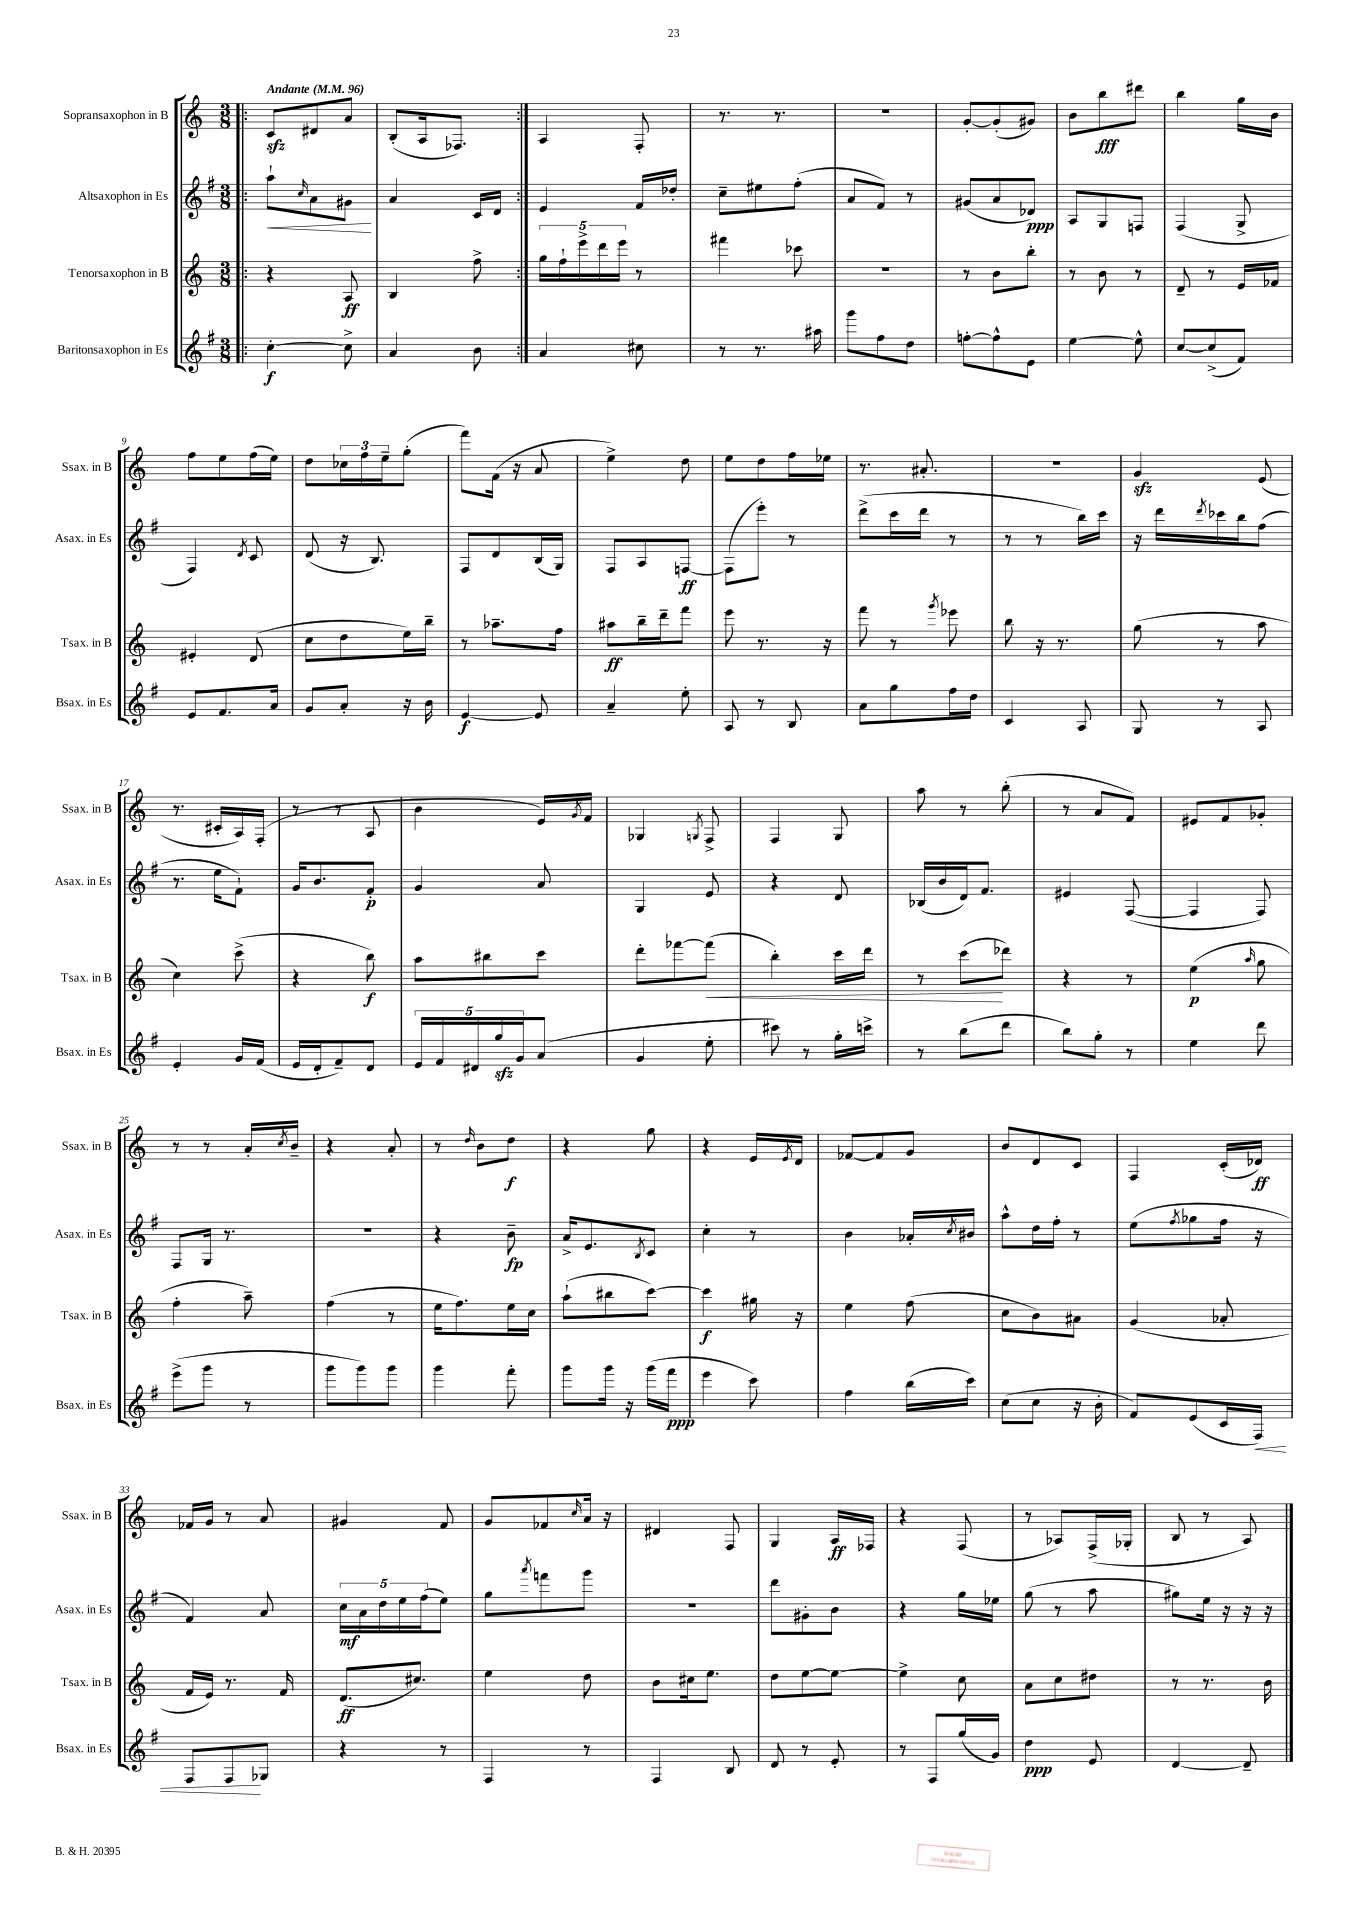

**kern	**dynam	**kern	**dynam	**kern	**dynam	**kern	**dynam
*part4	*part4	*part3	*part3	*part2	*part2	*part1	*part1
*staff4	*staff4	*staff3	*staff3	*staff2	*staff2	*staff1	*staff1
*I"Baritonsaxophon in Es	*	*I"Tenorsaxophon in B	*	*I"Altsaxophon in Es	*	*I"Sopransaxophon in B	*
*I'Bsax. in Es	*	*I'Tsax. in B	*	*I'Asax. in Es	*	*I'Ssax. in B	*
*clefG2	*	*clefG2	*	*clefG2	*	*clefG2	*
*k[f#]	*	*k[]	*	*k[f#]	*	*k[]	*
*M3/8	*	*M3/8	*	*M3/8	*	*M3/8	*
*MM96	*	*MM96	*	*MM96	*	*MM96	*
=1!|:	=1!|:	=1!|:	=1!|:	=1!|:	=1!|:	=1!|:	=1!|:
!	!	!	!	!	!	!LO:TX:a:B:t=Andante	!
!	!	!	!	!	!LO:HP:b	!	!
[4cc'\	f	4r	.	8aa`\L	<	8czz/L	.
.	.	.	.	16qqcc/	.	.	.
.	.	.	.	8a\	.	8d#X/	.
8cc^\]	.	8A/	ff	8g#X\J	.	8a/J	.
.	.	.	.	.	[	.	.
=2	=2	=2	=2	=2	=2	=2	=2
4a/	.	4B/	.	4a/	.	(8B'/L	.
.	.	.	.	.	.	16A/k	.
.	.	.	.	.	.	8.F-X/J)	.
8b\	.	8ff^\	.	16c/LL	.	.	.
.	.	.	.	16d/JJ	.	.	.
=3:|!	=3:|!	=3:|!	=3:|!	=3:|!	=3:|!	=3:|!	=3:|!
4a/	.	20gg\LL	.	4e/	.	4A/	.
.	.	20ff`\	.	.	.	.	.
.	.	20eee^\	.	.	.	.	.
.	.	20ddd\	.	.	.	.	.
.	.	20eee\JJ	.	.	.	.	.
8cc#X\	.	8r	.	16f#/LL	.	8F'/	.
.	.	.	.	16dd-X'/JJ	.	.	.
=4	=4	=4	=4	=4	=4	=4	=4
8r	.	4fff#X\	.	8cc~\L	.	8.r	.
8.r	.	.	.	8ee#X\	.	.	.
.	.	.	.	.	.	8.r	.
.	.	8ccc-X\	.	(8ff#'\J	.	.	.
16aa#X\	.	.	.	.	.	.	.
=5	=5	=5	=5	=5	=5	=5	=5
8ggg\L	.	4.r	.	8a/L	.	4.r	.
8ff#\	.	.	.	8f#/J)	.	.	.
8dd\J	.	.	.	8r	.	.	.
=6	=6	=6	=6	=6	=6	=6	=6
[8ffn'\L	.	8r	.	(8g#X/L	.	[8g'/L	.
8ff^^\]	.	8b\L	.	8a/	.	(8g'/]	.
8e\J	.	8bb'\J	.	8d-X/J)	ppp	8g#X/J)	.
=7	=7	=7	=7	=7	=7	=7	=7
[4ee\	.	8r	.	8A/L	.	8b\L	.
.	.	8b\	.	8G/	.	8bb\	fff
8ee^^\]	.	8r	.	8Fn/J	.	8ddd#X\J	.
=8	=8	=8	=8	=8	=8	=8	=8
[8cc/L	.	8d~/	.	(4F#/	.	4bb\	.
(8cc^/]	.	8r	.	.	.	.	.
8f#/J)	.	16e/LL	.	8G^/	.	16gg\LL	.
.	.	16f-X/JJ	.	.	.	16b\JJ	.
!!LO:LB:g=z
=9	=9	=9	=9	=9	=9	=9	=9
8e/L	.	4e#X'/	.	4F#/)	.	8ff\L	.
8.f#/	.	.	.	.	.	8ee\	.
.	.	.	.	8qd/	.	.	.
.	.	(8d/	.	8c/	.	(16ff\L	.
16a/Jk	.	.	.	.	.	16ee\JJ)	.
=10	=10	=10	=10	=10	=10	=10	=10
8g/L	.	8cc\L	.	(8d/	.	8dd\L	.
8a'/J	.	8dd\	.	16r	.	24cc-X\L	.
.	.	.	.	.	.	24ff\	.
.	.	.	.	8.B/)	.	.	.
.	.	.	.	.	.	24ee~\J	.
16r	.	16ee\L)	.	.	.	(8gg'\J	.
16b\	.	16bb~\JJ	.	.	.	.	.
=11	=11	=11	=11	=11	=11	=11	=11
[4e/	f	8r	.	8F#/L	.	8fff\L)	.
.	.	8.aa-X~\L	.	8d/	.	(16f\Jk	.
.	.	.	.	.	.	16r	.
8e/]	.	.	.	(16B/L	.	8a/	.
.	.	16ff\Jk	.	16G/JJ)	.	.	.
=12	=12	=12	=12	=12	=12	=12	=12
4a~/	.	8aa#X\L	ff	8F#/L	.	4ee^\)	.
.	.	16bb~\L	.	8A/	.	.	.
.	.	16ddd~\J	.	.	.	.	.
8ee'\	.	8fff\J	.	[8Fn/J	ff	8dd\	.
=13	=13	=13	=13	=13	=13	=13	=13
8A/	.	8eee\	.	(8F\L]	.	8ee\L	.
8r	.	8.r	.	8eee'\J)	.	8dd\	.
8B/	.	.	.	8r	.	16ff\L	.
.	.	16r	.	.	.	16ee-X\JJ	.
=14	=14	=14	=14	=14	=14	=14	=14
8a\L	.	8fff\	.	(8ddd^\L	.	8.r	.
8gg\	.	8r	.	16ccc\L	.	.	.
.	.	.	.	16ddd\JJ	.	8.a#X'/	.
.	.	8qggg/	.	.	.	.	.
16ff#\L	.	8eee-X\	.	8r	.	.	.
16dd\JJ	.	.	.	.	.	.	.
=15	=15	=15	=15	=15	=15	=15	=15
4c/	.	8bb\	.	8r	.	4.r	.
.	.	16r	.	8r	.	.	.
.	.	8.r	.	.	.	.	.
8A/	.	.	.	16bb\LL)	.	.	.
.	.	.	.	16ccc\JJ	.	.	.
=16	=16	=16	=16	=16	=16	=16	=16
8G/	.	(8gg\	.	16r	.	4gzz/	.
.	.	.	.	16ddd\LL	.	.	.
.	.	.	.	8qddd/	.	.	.
8r	.	8r	.	16ccc-X\	.	.	.
.	.	.	.	16bb\J	.	.	.
8A/	.	8aa\	.	(8ff#\J	.	(8e/	.
!!LO:LB:g=z
=17	=17	=17	=17	=17	=17	=17	=17
4e'/	.	4cc\)	.	8.r	.	8.r	.
.	.	.	.	16ee\KL	.	16c#X'/LL	.
16g/LL	.	(8ccc^\	.	8f#`\J)	.	16A/)	.
(16f#/JJ	.	.	.	.	.	(16F'/JJ	.
=18	=18	=18	=18	=18	=18	=18	=18
16e/LL	.	4r	.	16g/KL	.	8r	.
16d'/J	.	.	.	8.b/	.	.	.
8f#~/)	.	.	.	.	.	8r	.
8d/J	.	8bb\)	f	8f#'/J	p	8A/	.
=19	=19	=19	=19	=19	=19	=19	=19
20e/LL	.	8aa\L	.	4g/	.	4b\	.
20f#/	.	.	.	.	.	.	.
20d#X/	.	.	.	.	.	.	.
.	.	8bb#X\	.	.	.	.	.
20ggzz/	.	.	.	.	.	.	.
20g/J	.	.	.	.	.	.	.
(8a/J	.	8ccc\J	.	8a/	.	16e/LL)	.
.	.	.	.	.	.	8qg/	.
.	.	.	.	.	.	16f/JJ	.
=20	=20	=20	=20	=20	=20	=20	=20
4g/	.	8ddd'\L	.	4G/	.	4G-X/	.
.	.	[8fff-X\	.	.	.	.	.
.	.	.	.	.	.	8qGn/	.
!	!	!	!LO:HP:b	!	!	!	!
8ee'\	.	(8fff-\J]	<	8e/	.	8F^/	.
=21	=21	=21	=21	=21	=21	=21	=21
8ccc#X\)	.	4bb'\)	.	4r	.	4F/	.
8r	.	.	.	.	.	.	.
16gg'\LL	.	16ccc\LL	.	8d/	.	8G/	.
16cccn^\JJ	.	16ddd\JJ	.	.	.	.	.
=22	=22	=22	=22	=22	=22	=22	=22
8r	.	8r	.	(16B-X/LL	.	8aa\	.
.	.	.	.	16b/	.	.	.
(8bb\L	.	(8ccc\L	.	16d/J)	.	8r	.
.	.	.	.	8.f#/J	.	.	.
8ddd\J	.	8ddd-X\J)	[	.	.	(8bb'\	.
=23	=23	=23	=23	=23	=23	=23	=23
8bb\L)	.	4r	.	4e#X/	.	8r	.
8gg'\J	.	.	.	.	.	8a/L	.
8r	.	8r	.	([8F#/	.	8f/J)	.
=24	=24	=24	=24	=24	=24	=24	=24
4ee\	.	(4ee\	p	4F#/]	.	8e#X/L	.
.	.	.	.	.	.	8f/	.
.	.	16qqaa/	.	.	.	.	.
8ddd\	.	8gg\	.	8F#/)	.	8g-X'/J	.
!!LO:LB:g=z
=25	=25	=25	=25	=25	=25	=25	=25
(8eee^\L	.	4ff'\	.	8F#/L	.	8r	.
8ggg\J	.	.	.	16G/Jk	.	8r	.
.	.	.	.	8.r	.	.	.
8r	.	8aa~\)	.	.	.	16a'/LL	.
.	.	.	.	.	.	8qcc/	.
.	.	.	.	.	.	16b~/JJ	.
=26	=26	=26	=26	=26	=26	=26	=26
8ggg\L	.	(4ff\	.	4.r	.	4r	.
8ggg\)	.	.	.	.	.	.	.
8ggg\J	.	8r	.	.	.	8a'/	.
=27	=27	=27	=27	=27	=27	=27	=27
4ggg\	.	16ee\KL	.	4r	.	8r	.
.	.	8.ff\)	.	.	.	.	.
.	.	.	.	.	.	16qqdd/	.
.	.	.	.	.	.	8b\L	.
8fff#'\	.	16ee\L	.	8b~\	fp	8dd\J	f
.	.	16cc\JJ	.	.	.	.	.
=28	=28	=28	=28	=28	=28	=28	=28
8ggg\L	.	(8aa`\L	.	16a^/KL	.	4r	.
.	.	.	.	8.e/	.	.	.
16ggg\Jk	.	8bb#X\	.	.	.	.	.
16r	.	.	.	.	.	.	.
.	.	.	.	8qB/	.	.	.
(16ggg\LL	.	[8ccc\J)	.	8c/J	.	8gg\	.
16fff#\JJ	ppp	.	.	.	.	.	.
=29	=29	=29	=29	=29	=29	=29	=29
4eee\	.	4ccc\]	f	4cc'\	.	4r	.
8ccc\)	.	16gg#X\	.	8r	.	16e/LL	.
.	.	.	.	.	.	8qe/	.
.	.	16r	.	.	.	16d/JJ	.
=30	=30	=30	=30	=30	=30	=30	=30
4ff#\	.	4ee\	.	4b\	.	[8f-X/L	.
.	.	.	.	.	.	8f-/]	.
(16bb\LL	.	(8ff\	.	16a-X'/LL	.	8g/J	.
.	.	.	.	8qcc/	.	.	.
16ccc\JJ)	.	.	.	16b#X/JJ	.	.	.
=31	=31	=31	=31	=31	=31	=31	=31
(8cc\L	.	8cc\L	.	8aa^^\L	.	8b/L	.
8cc\J	.	8b\)	.	16dd\L	.	8d/	.
.	.	.	.	16ff#'\JJ	.	.	.
16r	.	8a#X\J	.	8r	.	8c/J	.
16b'\	.	.	.	.	.	.	.
=32	=32	=32	=32	=32	=32	=32	=32
8f#/L)	.	(4g/	.	(8ee\L	.	4F/	.
.	.	.	.	8qff#/	.	.	.
(8e/	.	.	.	8gg-X\	.	.	.
16c/L	.	8a-X'/	.	16ff#\Jk	.	(16c'/LL	.
!	!LO:HP:b	!	!	!	!	!	!
16F#/JJ)	<	.	.	16r	.	16d-X/JJ)	ff
!!LO:LB:g=z
=33	=33	=33	=33	=33	=33	=33	=33
8F#/L	.	16f/LL	.	4f#/)	.	16f-X/LL	.
.	.	16e/JJ)	.	.	.	16g/JJ	.
8F#/	.	8.r	.	.	.	8r	.
8G-X/J	[	.	.	8a/	.	8a/	.
.	.	16f/	.	.	.	.	.
=34	=34	=34	=34	=34	=34	=34	=34
4r	.	(8.d/L	ff	20cc\LL	mf	4g#X/	.
.	.	.	.	20a\	.	.	.
.	.	.	.	20dd\	.	.	.
.	.	.	.	20ee\	.	.	.
.	.	8.cc#X/J)	.	.	.	.	.
.	.	.	.	(20ff#\J	.	.	.
8r	.	.	.	8ee\J)	.	8f/	.
=35	=35	=35	=35	=35	=35	=35	=35
4F#/	.	4ee\	.	8gg\L	.	8g/L	.
.	.	.	.	8qaaa/	.	.	.
.	.	.	.	8fffn\	.	8f-X/	.
.	.	.	.	.	.	16qqcc/	.
8r	.	8dd\	.	8ggg\J	.	16a/Jk	.
.	.	.	.	.	.	16r	.
=36	=36	=36	=36	=36	=36	=36	=36
4F#/	.	8b\L	.	4.r	.	4d#X/	.
.	.	16cc#X\k	.	.	.	.	.
.	.	8.ee\J	.	.	.	.	.
8B/	.	.	.	.	.	8F/	.
=37	=37	=37	=37	=37	=37	=37	=37
8d/	.	8dd\L	.	8ddd\L	.	4G/	.
8r	.	[8ee\	.	8g#X'\	.	.	.
8e'/	.	8ee\J_	.	8b\J	.	16A/LL	ff
.	.	.	.	.	.	16F-X/JJ	.
=38	=38	=38	=38	=38	=38	=38	=38
8r	.	4ee^\]	.	4r	.	4r	.
8F#/L	.	.	.	.	.	.	.
(16gg/L	.	8cc\	.	16gg\LL	.	(8F/	.
16g/JJ)	.	.	.	16ee-X\JJ	.	.	.
=39	=39	=39	=39	=39	=39	=39	=39
4dd\	ppp	8a\L	.	(8gg\	.	8r	.
.	.	8cc\	.	8r	.	8A-X/L)	.
8e/	.	8dd#X\J	.	8aa\	.	(16F^/L	.
.	.	.	.	.	.	16G-X'/JJ	.
=40	=40	=40	=40	=40	=40	=40	=40
[4d/	.	8r	.	8gg#X\L)	.	8B/	.
.	.	8.r	.	16ee\Jk	.	8r	.
.	.	.	.	16r	.	.	.
8d~/]	.	.	.	16r	.	8A/)	.
.	.	16b\	.	16r	.	.	.
==	==	==	==	==	==	==	==
*-	*-	*-	*-	*-	*-	*-	*-
